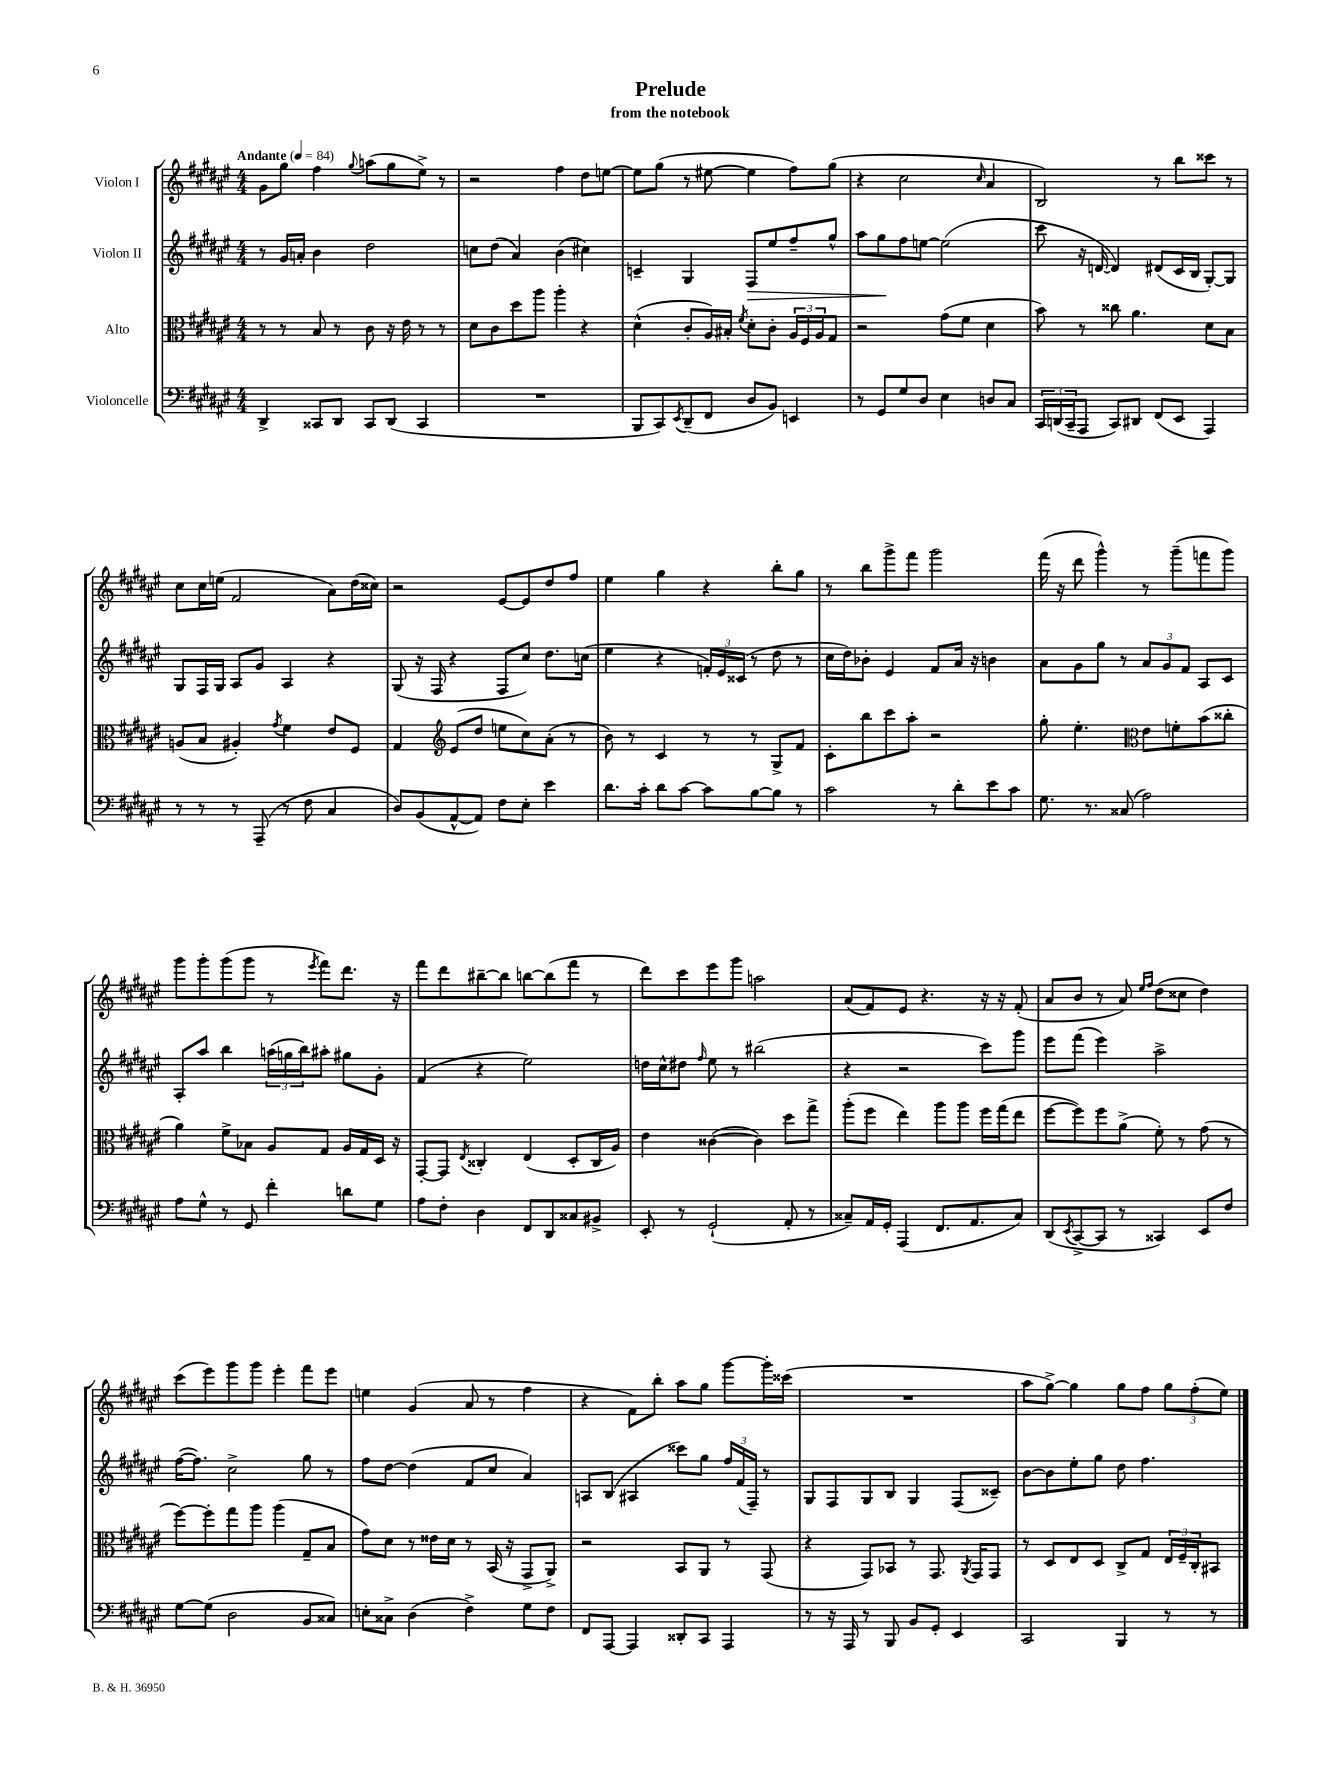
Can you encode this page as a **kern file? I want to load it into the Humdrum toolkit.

**kern	**kern	**kern	**dynam	**kern
*part4	*part3	*part2	*part2	*part1
*staff4	*staff3	*staff2	*staff2	*staff1
*I"Violoncelle	*I"Alto	*I"Violon II	*	*I"Violon I
*clefF4	*clefC3	*clefG2	*	*clefG2
*k[f#c#g#d#a#e#]	*k[f#c#g#d#a#e#]	*k[f#c#g#d#a#e#]	*	*k[f#c#g#d#a#e#]
*M4/4	*M4/4	*M4/4	*	*M4/4
*MM84	*MM84	*MM84	*	*MM84
=1	=1	=1	=1	=1
!	!	!	!	!LO:TX:a:B:t=Andante
4DD#^/	8r	8r	.	8g#\L
.	8r	16g#/LL	.	8gg#\J
.	.	16an'/JJ	.	.
8CC##X/L	8B/	4b\	.	4ff#\
8DD#/J	8r	.	.	.
.	.	.	.	8qqgg#/
8CC##/L	8c#\	2dd#\	.	(8aan\L
(8DD#/J	16r	.	.	8gg#\
.	16e#\	.	.	.
4CC##/	8r	.	.	8ee#^\J)
.	8r	.	.	8r
=2	=2	=2	=2	=2
1r	8d#\L	8ccn\L	.	2r
.	8c#\	(8dd#\J	.	.
.	8dd#\	4a#/)	.	.
.	8aa#\J	.	.	.
.	4aa#'\	(4b\	.	4ff#\
.	4r	4cc#X\)	.	8dd#\L
.	.	.	.	[8een\J
=3	=3	=3	=3	=3
8BBB/L	(4d#^^\	4cn~/	.	8ee\L]
8CC#/)	.	.	.	(8gg#\J
8qEE#/	.	.	.	.
(8DD#~/	8c#'/L	4G#/	.	8r
8FF#/J	16A#/L)	.	.	[8ee#X\
.	16B#X'/JJ	.	.	.
.	8qf#/	.	.	.
!	!	!	!LO:HP:b	!
8D#/L	8d#'\L	8F#/L	>	4ee#\]
8BB/J)	8c#'\J	8ee#/	.	.
4EEn/	24A#/LL	8ff#~/	.	8ff#\L)
.	24F#/	.	.	.
.	24A#/J	.	.	.
.	8G#/J	8gg#^^/J	.	(8gg#\J
=4	=4	=4	=4	=4
8r	2r	8aa#\L	.	4r
8GG#/L	.	8gg#\	.	.
8G#/	.	8ff#\	]	2cc#\
8D#/J	.	[8een\J	.	.
4E#\	(8g#\L	(2ee\]	.	.
.	8f#\J	.	.	.
.	.	.	.	16qqcc#/
8Dn/L	4d#\	.	.	4a#/
8C#/J	.	.	.	.
=5	=5	=5	=5	=5
24CC#/LL	8b\)	8ccc#\	.	2B/)
(24DDn/	.	.	.	.
24CC#~/J	.	.	.	.
8AAA#/J	8r	16r	.	.
.	.	[16dn/	.	.
8CC#/L)	8cc##X\	4d/])	.	.
8DD#X/J	4.a#\	.	.	.
(8FF#/L	.	(8d#X/L	.	8r
8EE#/J	.	16c#/L	.	8bb\L
.	.	16B/JJ	.	.
4AAA#/)	8d#\L	[8G#'/L)	.	8ccc##X\J
.	8B\J	8G#/J]	.	8r
!!LO:LB:g=z
=6	=6	=6	=6	=6
8r	(8An/L	8G#/L	.	8cc#\L
8r	8B/J	16F#/L	.	16cc#\L
.	.	16G#/JJ	.	(16een\JJ
8r	4A#X'/)	8A#/L	.	2f#/
(8AAA#~/	.	8g#/J	.	.
.	8qg#/	.	.	.
8r	4f#\	4A#/	.	.
8F#\	.	.	.	.
4C#/	8e#/L	4r	.	8a#\L)
.	8F#/J	.	.	(16dd#\L
.	.	.	.	16cc##X\JJ)
=7	=7	=7	=7	=7
8D#/L)	4G#/	(8G#/	.	2r
(8BB/	.	16r	.	.
.	.	16F#/	.	.
*	*clefG2	*	*	*
[8AA#^^/	(8e#/L	4r	.	.
8AA#/J])	8dd#/J	.	.	.
8F#\L	8een\L	8F#/L	.	[8e#/L
8E#'\J	8cc#\)	8cc#/J)	.	8e#/]
4e#\	(8a#'\J	8.dd#\L	.	8dd#/
.	8r	.	.	8ff#/J
.	.	(16ccn\Jk	.	.
=8	=8	=8	=8	=8
8.d#\L	8b\)	4ee#\	.	4ee#\
.	8r	.	.	.
16c#'\Jk	.	.	.	.
8d#\L	4c#/	4r	.	4gg#\
[8c#\J	.	.	.	.
8c#\L]	8r	24fn'/LL)	.	4r
.	.	24e#/	.	.
.	.	(24c##X/JJ	.	.
[8B\	8r	8r	.	.
8B\J]	8G#^/L	8dd#\	.	8bb'\L
8r	8f#/J	8r	.	8gg#\J
=9	=9	=9	=9	=9
2c#\	8c#'\L	16cc#\LL	.	8r
.	.	16dd#\J)	.	.
.	8bb\	8b-X'\J	.	8bb\L
.	8ccc#\	4e#/	.	8ggg#^\
.	8aa#'\J	.	.	8fff#\J
8r	2r	8f#/L	.	2ggg#\
8d#'\L	.	16a#/Jk	.	.
.	.	16r	.	.
8e#\	.	4bn\	.	.
8c#\J	.	.	.	.
=10	=10	=10	=10	=10
8.G#\	8gg#'\	8a#\L	.	(16fff#\
.	.	.	.	16r
.	4.ee#'\	8g#\	.	8ddd#\
8.r	.	.	.	.
.	.	8gg#\J	.	4ggg#^^\)
(8C##X/	.	8r	.	.
*	*clefC3	*	*	*
2A#\)	8e#\L	12a#/L	.	8r
.	.	12g#/	.	.
.	8fn'\	.	.	(8ggg#~\L
.	.	12f#/J	.	.
.	(8b\	8A#/L	.	8fffn\
.	8cc##X'\J	8c#/J	.	8ggg#\J)
!!LO:LB:g=z
=11	=11	=11	=11	=11
8A#\L	4a#\)	8A#'/L	.	8ggg#\L
8G#^^\J	.	8aa#/J	.	8ggg#'\
8r	8f#^\L	4bb\	.	(8ggg#\
8GG#/	8B-X\J	.	.	8ggg#\J
4f#'\	8A#/L	(24aan\LL	.	8r
.	.	24ggn\	.	.
.	.	24bb\J)	.	.
.	.	.	.	8qeee#/
.	8G#/J	8aa#X'\J	.	8fff#\L)
8dn\L	16A#/LL	8gg#X\L	.	8.ddd#\J
.	16G#/	.	.	.
8G#\J	16D#/JJ	8g#'\J	.	.
.	16r	.	.	16r
=12	=12	=12	=12	=12
8A#\L	[8GG#'/L	(4f#/	.	8fff#\L
8F#'\J	8GG#/J]	.	.	8ddd#\
.	8qE#/	.	.	.
4D#\	4C##X'/	4r	.	[8bb#X~\
.	.	.	.	8bb#\J]
8FF#/L	(4E#/	2ee#\)	.	[8bbn\L
8DD#/	.	.	.	(8bb\]
8C##X/	8D#'/L	.	.	8fff#\J
8BB#X^/J	16C##/L	.	.	8r
.	16A#/JJ)	.	.	.
=13	=13	=13	=13	=13
8EE#'/	4e#\	16ddn\LL	.	8ddd#\L)
.	.	16cc#^^\J	.	.
8r	.	8dd#X\J	.	8ccc#\
.	.	16qqff#/	.	.
(2GG#`/	([4c##X\	8ee#\	.	8eee#\
.	.	8r	.	8ggg#\J
.	4c##\])	(2bb#X\	.	2aan\
8AA#'/	8dd#\L	.	.	.
8r	8gg#^\J	.	.	.
=14	=14	=14	=14	=14
8C##X~/L)	(8aa#'\L	4r	.	(8a#/L
16AA#/L	8ff#\J	.	.	8f#/)
16GG#'/JJ	.	.	.	.
(4AAA#/	4ee#\)	2r	.	8e#/J
.	.	.	.	4.r
8.FF#/L	8aa#\L	.	.	.
.	8aa#\J	.	.	.
8.AA#/	.	.	.	.
.	16ff#\LL	8ccc#\L)	.	16r
.	(16gg#\J	.	.	16r
8C##/J)	8ee#\J	8ggg#\J	.	(8f#'/
=15	=15	=15	=15	=15
(8DD#/L	[8ff#\L	8eee#\L	.	8a#/L
8qEE#/	.	.	.	.
[8CC#^/	8ff#\])	(8fff#\J	.	8b/J
8CC#/J]	8ff#\	4eee#\)	.	8r
8r	(8a#^\J	.	.	8a#/)
.	.	.	.	16qqee#/LL
.	.	.	.	16qqff#/JJ
4CC##X/)	8f#'\)	2aa#^\	.	(8dd#\L
.	8r	.	.	8cc##X\J
8EE#/L	(8g#\	.	.	4dd#\)
8F#/J	8r	.	.	.
!!LO:LB:g=z
=16	=16	=16	=16	=16
[8G#\L	[8ff#\L)	([16ff#\KL	.	(8ccc#\L
.	.	8.ff#\J])	.	.
(8G#\J]	8ff#'\]	.	.	8eee#\)
2D#\	8gg#\	2cc#^\	.	8ggg#\
.	8aa#\J	.	.	8ggg#\J
.	(4aa#\	.	.	4eee#'\
8BB/L	8G#~/L	8gg#\	.	8fff#\L
8C##X/J)	8B/J	8r	.	8eee#\J
=17	=17	=17	=17	=17
8En'\L	8g#\L)	8ff#\L	.	4een\
8C##X^\J	8d#\J	[8dd#\J	.	.
(4D#\	8r	(4dd#\]	.	(4g#/
.	16e##X\LL	.	.	.
.	16d#\JJ	.	.	.
4F#^\)	8r	8f#/L	.	8a#/
.	(16BB/	8cc#/J	.	8r
.	16r	.	.	.
8G#\L	8GG#^/L	4a#/)	.	4ff#\
8F#\J	8AA#^/J)	.	.	.
=18	=18	=18	=18	=18
8FF#/L	2r	8An/L	.	4r
[8AAA#/J	.	(8B/J	.	.
4AAA#/]	.	4A#X/	.	8f#\L)
.	.	.	.	8bb'\J
8DD##X'/L	8BB/L	8ccc##X\L)	.	8aa#\L
8CC#/J	8AA#/J	8gg#\J	.	8gg#\J
4AAA#/	8r	24ff#/LL	.	[8ggg#\L
.	.	(24f#/	.	.
.	.	24F#~/JJ)	.	.
.	(8GG#/	8r	.	16ggg#'\L]
.	.	.	.	(16ccc##X\JJ
=19	=19	=19	=19	=19
8r	4r	8G#/L	.	1r
16r	.	8F#/	.	.
16AAA#/	.	.	.	.
8r	8GG#/L)	8G#/	.	.
8BBB/	8BB-X/J	8B/J	.	.
8BB/L	8r	4G#/	.	.
8GG#'/J	8.GG#/	.	.	.
4EE#/	.	(8F#/L	.	.
.	8qAA#/	.	.	.
.	16GG#/KL	.	.	.
.	8GG#/J	8c##X~/J)	.	.
=20	=20	=20	=20	=20
2CC#/	8r	[8b\L	.	8aa#\L
.	8D#/L	8b\]	.	[8gg#^\J)
.	8E#/	8ee#'\	.	4gg#\]
.	8D#/J	8gg#\J	.	.
4BBB/	8C#^/L	8dd#\	.	8gg#\L
.	8G#/J	4.ff#\	.	8ff#\J
8r	24E#/LL	.	.	12gg#\L
.	24F#~/	.	.	.
.	24C#'/J	.	.	(12ff#'\
8r	8BB#X/J	.	.	.
.	.	.	.	12ee#\J)
==	==	==	==	==
*-	*-	*-	*-	*-
